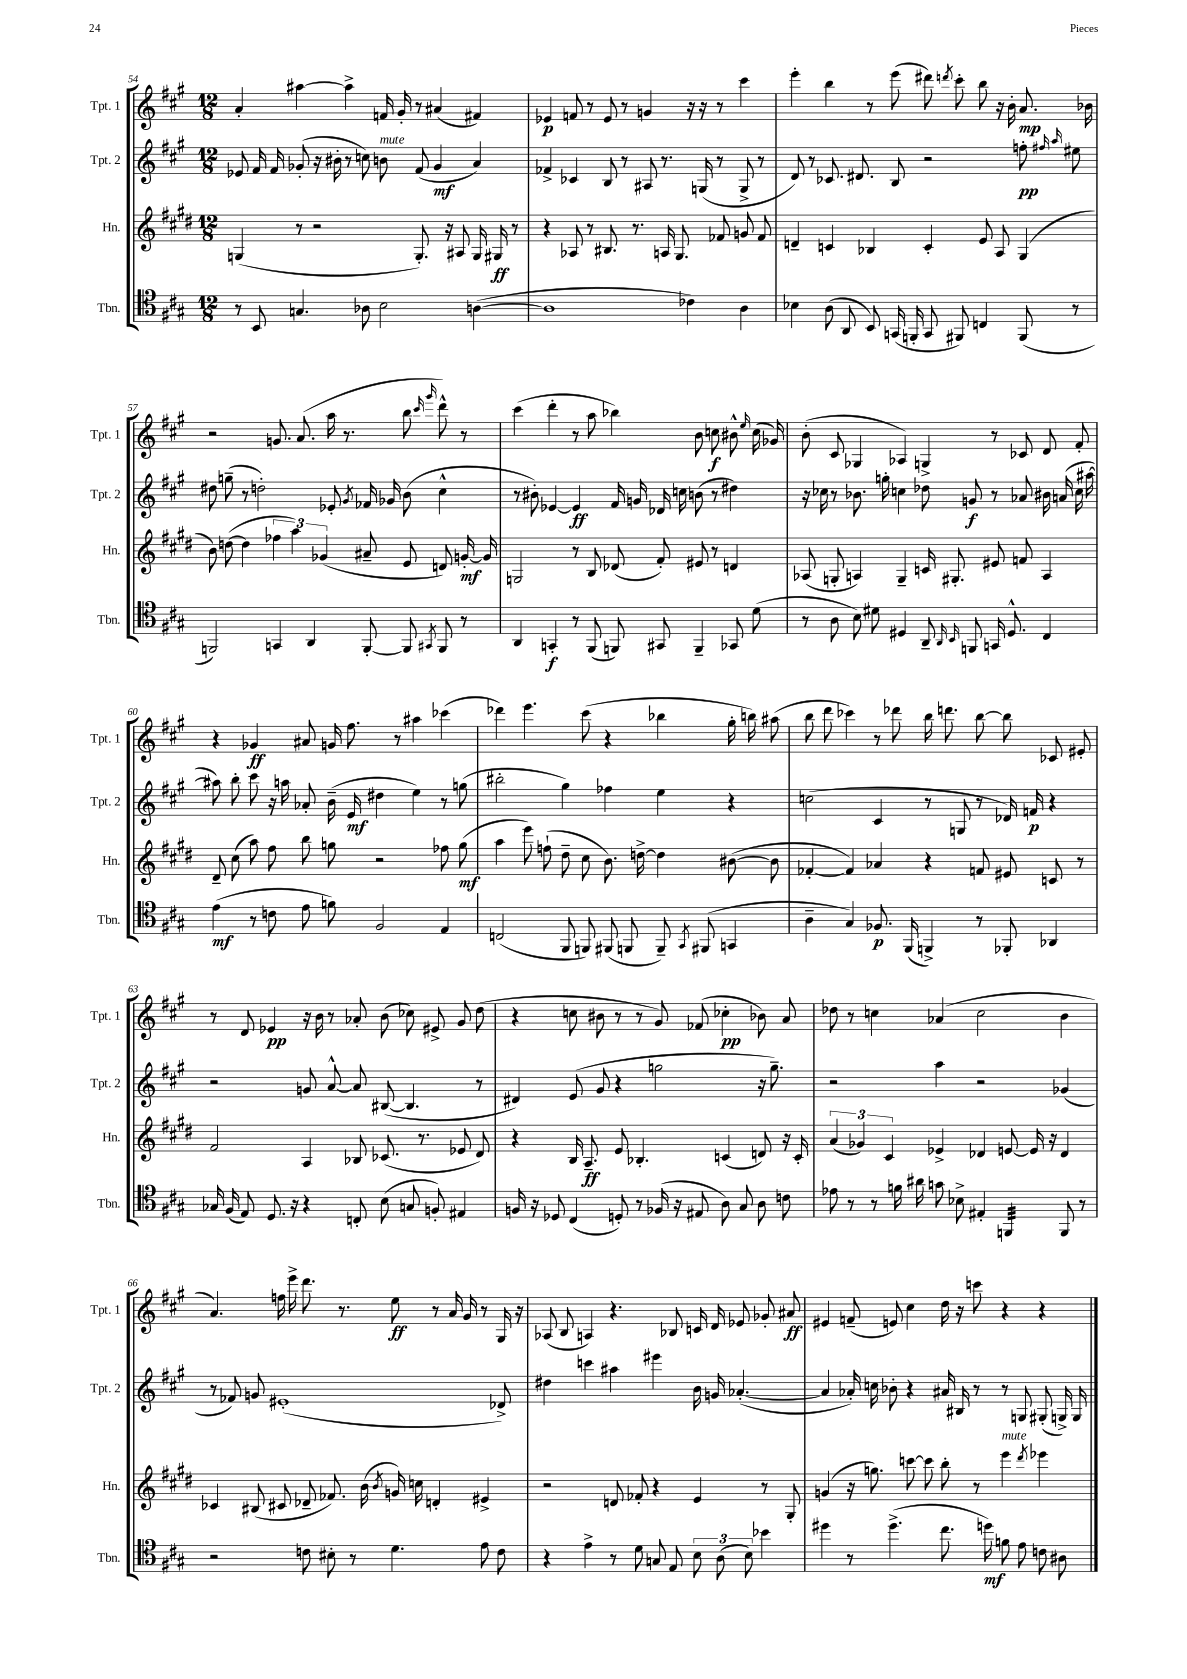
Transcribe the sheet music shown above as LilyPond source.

<<
\new StaffGroup <<
\new Staff = "s0" \with { instrumentName = "Tpt. 1" shortInstrumentName = "Tpt. 1" } {
    \clef treble \key a \major \numericTimeSignature \time 12/8
    \autoBeamOff a'4-. ais''4~ ais''4-> f'16 gis'16-. r8 ais'4( fis'4) |
    ees'4\p f'8 r8 ees'8 r8 g'4 r16 r16 r8 cis'''4 |
    e'''4-. b''4 r8 e'''8( dis'''8) \acciaccatura { d'''8 } cis'''8-. b''8 r16 b'16-. a'8.\mp bes'16 |
    r2 g'8. a'8.( a''16 r8. b''8 \grace { cis'''16 gis'''16 } d'''8-^) r8 |
    cis'''4( d'''4-. r8 a''8 bes''4) b'8 c''8\f bis'8-^ \grace { e''16 } c''16( ges'16) |
    b'8-.( cis'8 ges4 aes4) g4-> r8 ces'8 d'8 fis'8-. |
    r4 ges'4\ff ais'8 g'16 fis''8. r8 ais''4 ces'''4( |
    des'''4) e'''4. cis'''8( r4 bes''4 gis''16-. b''16) ais''8( |
    b''8 d'''8 ces'''4) r8 des'''8 b''16 d'''8. b''8~ b''8 ces'8 eis'8-. |
    r8 d'8 ees'4\pp r16 b'16 r8 aes'8-. b'8( ces''8) eis'8-> gis'8 d''8( |
    r4 c''8 bis'8 r8 r8 gis'8) fes'8( ces''4-.\pp bes'8) a'8 |
    des''8 r8 c''4 aes'4( c''2 b'4 |
    a'4.) f''16 e'''16-> d'''8. r8. e''8\ff r8 a'16 gis'16 r8 gis16 r16 |
    aes8( b8 a4) r4. bes8 c'16 d'16 ees'8 ges'8-. ais'8\ff |
    eis'4 f'8--( e'8) cis''4 d''16 r16 c'''8 r4 r4 \bar "|." |
}
\new Staff = "s1" \with { instrumentName = "Tpt. 2" shortInstrumentName = "Tpt. 2" } {
    \clef treble \key a \major \numericTimeSignature \time 12/8
    \autoBeamOff ees'8 fis'16 fis'16 ges'8-.( r16 bis'16-. r8 c''8) b'8^\markup { \italic "mute" } fis'8( ges'4\mf a'4) |
    fes'4-> ces'4 b8 r8 ais8 r8. g16( r8 g8-> r8 |
    d'8) r8 ces'8. dis'8. b8 r2 f''8-.\pp \grace { fis''16 a''16 } eis''8 |
    dis''8 g''8--( r8 d''2-.) ees'8-. \acciaccatura { gis'8 } fes'16 ges'16 b'8( cis''4-^ |
    r8 bis'8-.) ees'4~ ees'4\ff fis'16 g'16 des'16 c''16 b'8( r8 dis''4) |
    r16 ces''16 r8 bes'8. g''16-. c''4 des''8 g'8\f r8 aes'8 bis'16 a'16( c''16 ais''16~ |
    ais''8) b''8-. cis'''8 r16 a''16 aes'8-. b'16--( e'16\mf dis''4 e''4) r8 g''8( |
    bis''2-. gis''4) fes''4 e''4 r4 |
    c''2( cis'4 r8 g8 r8 des'16) f'16\p r4 |
    r2 g'8 a'8~-^ a'8 bis8~( bis4. r8 |
    dis'4) e'8( gis'8 r4 g''2 r16 g''8.--) |
    r2 a''4 r2 ges'4( |
    r8 fes'8) g'8 eis'1-.( des'8->) |
    dis''4 c'''4 ais''4 eis'''4 b'16 g'16 aes'4.~-.( |
    aes'4 aes'16-.) c''16 bes'8-. r4 ais'16 bis16 r8 r8 g8 gis8-.( g16->) g16 \bar "|." |
}
\new Staff = "s2" \with { instrumentName = "Hn." shortInstrumentName = "Hn." } {
    \clef treble \key e \major \numericTimeSignature \time 12/8
    \autoBeamOff g4( r8 r2 g8.-.) r16 ais8 g16 gis16\ff r8 |
    r4 aes8 r8 bis8. r8. a16 gis8. fes'8 g'8 fes'8 |
    d'4-- c'4 bes4 c'4-. e'8 a8 gis4( |
    b'8) d''8~( d''4 \tuplet 3/2 { fes''4 a''4) ges'4( } ais'8-- e'8 d'8) g'16~-.\mf g'16 |
    g2 r8 b8 des'8( fis'8-.) eis'8 r8 d'4 |
    aes8( g8-. a4) g4-- c'16 gis8.-. eis'8 f'8 a4 |
    dis'8-- cis''8( a''8) fis''8 b''8 g''8 r2 fes''8 g''8\mf( |
    a''4 e'''8) f''8-!( dis''8-- cis''8 b'8.) d''16~-> d''4 bis'8~( bis'8 |
    fes'4~-. fes'4) aes'4 r4 f'8 eis'8 c'8 r8 |
    fis'2 a4 bes8 ces'8.( r8. ees'8 dis'8) |
    r4 b16 a8.--\ff e'8 bes4.-. c'4( d'8) r16 c'16-. |
    \tuplet 3/2 { a'4( ges'4) cis'4 } ees'4-> des'4 e'8~ e'16 r16 des'4 |
    ces'4 bis8( cis'8 des'8-- fes'8.) b'16( \acciaccatura { b'8 } g'16) c''16 d'4-. eis'4-> |
    r2 d'8 fes'8-. r4 e'4 r8 gis8-. |
    g'4( r16 g''8.) c'''8~ c'''8 b''8-. r8 e'''4^\markup { \italic "mute" } \acciaccatura { dis'''8 } ees'''4 \bar "|." |
}
\new Staff = "s3" \with { instrumentName = "Tbn." shortInstrumentName = "Tbn." } {
    \clef tenor \key a \major \numericTimeSignature \time 12/8
    \autoBeamOff r8 b,8 g4. aes8 b2 a4~( |
    a1 ces'4) a4 |
    bes4 a8( a,8 b,8) g,16( f,16-. g,8 fis,8) c4 fis,8( r8 |
    f,2) g,4 a,4 f,8~-. f,8 \acciaccatura { gis,8 } f,8 r8 |
    a,4 g,4-.\f r8 fis,8( f,8) gis,8 f,4-- ges,8 d'8( |
    r8 a8 b8) dis'8 dis4 a,8-- \grace { a,16 b,16 } f,8 g,16 dis8.-^ cis4 |
    e'4\mf( r8 c'8 e'8 f'8) fis2 e4 |
    c2( fis,8 f,8) fis,8( f,8 f,8--) \acciaccatura { gis,8 } fis,8( g,4 |
    a4-- gis4) fes8.\p fis,16( f,4->) r8 fes,8-. aes,4 |
    ges16 fis16( e8) d8. r16 r4 c8-. b8( g8 f8-.) eis4 |
    f16 r16 des8 cis4( d8-.) r8 fes16( r16 eis8 a8) gis8 a8 c'8 |
    ees'8 r8 r8 f'16 ais'16 g'8 bes8-> eis4-. f,4:32 f,8 r8 |
    r2 c'8 bis8-. r8 d'4. e'8 c'8 |
    r4 e'4-> r8 d'8 g8 e8 \tuplet 3/2 { b8 a8( b8) } bes'4 |
    dis''4 r8 dis''4.->( cis''8. d''16\mf) f'8 e'8 c'8 ais8 \bar "|." |
}
>>
>>
\layout { \context { \Score currentBarNumber = #54 } }
